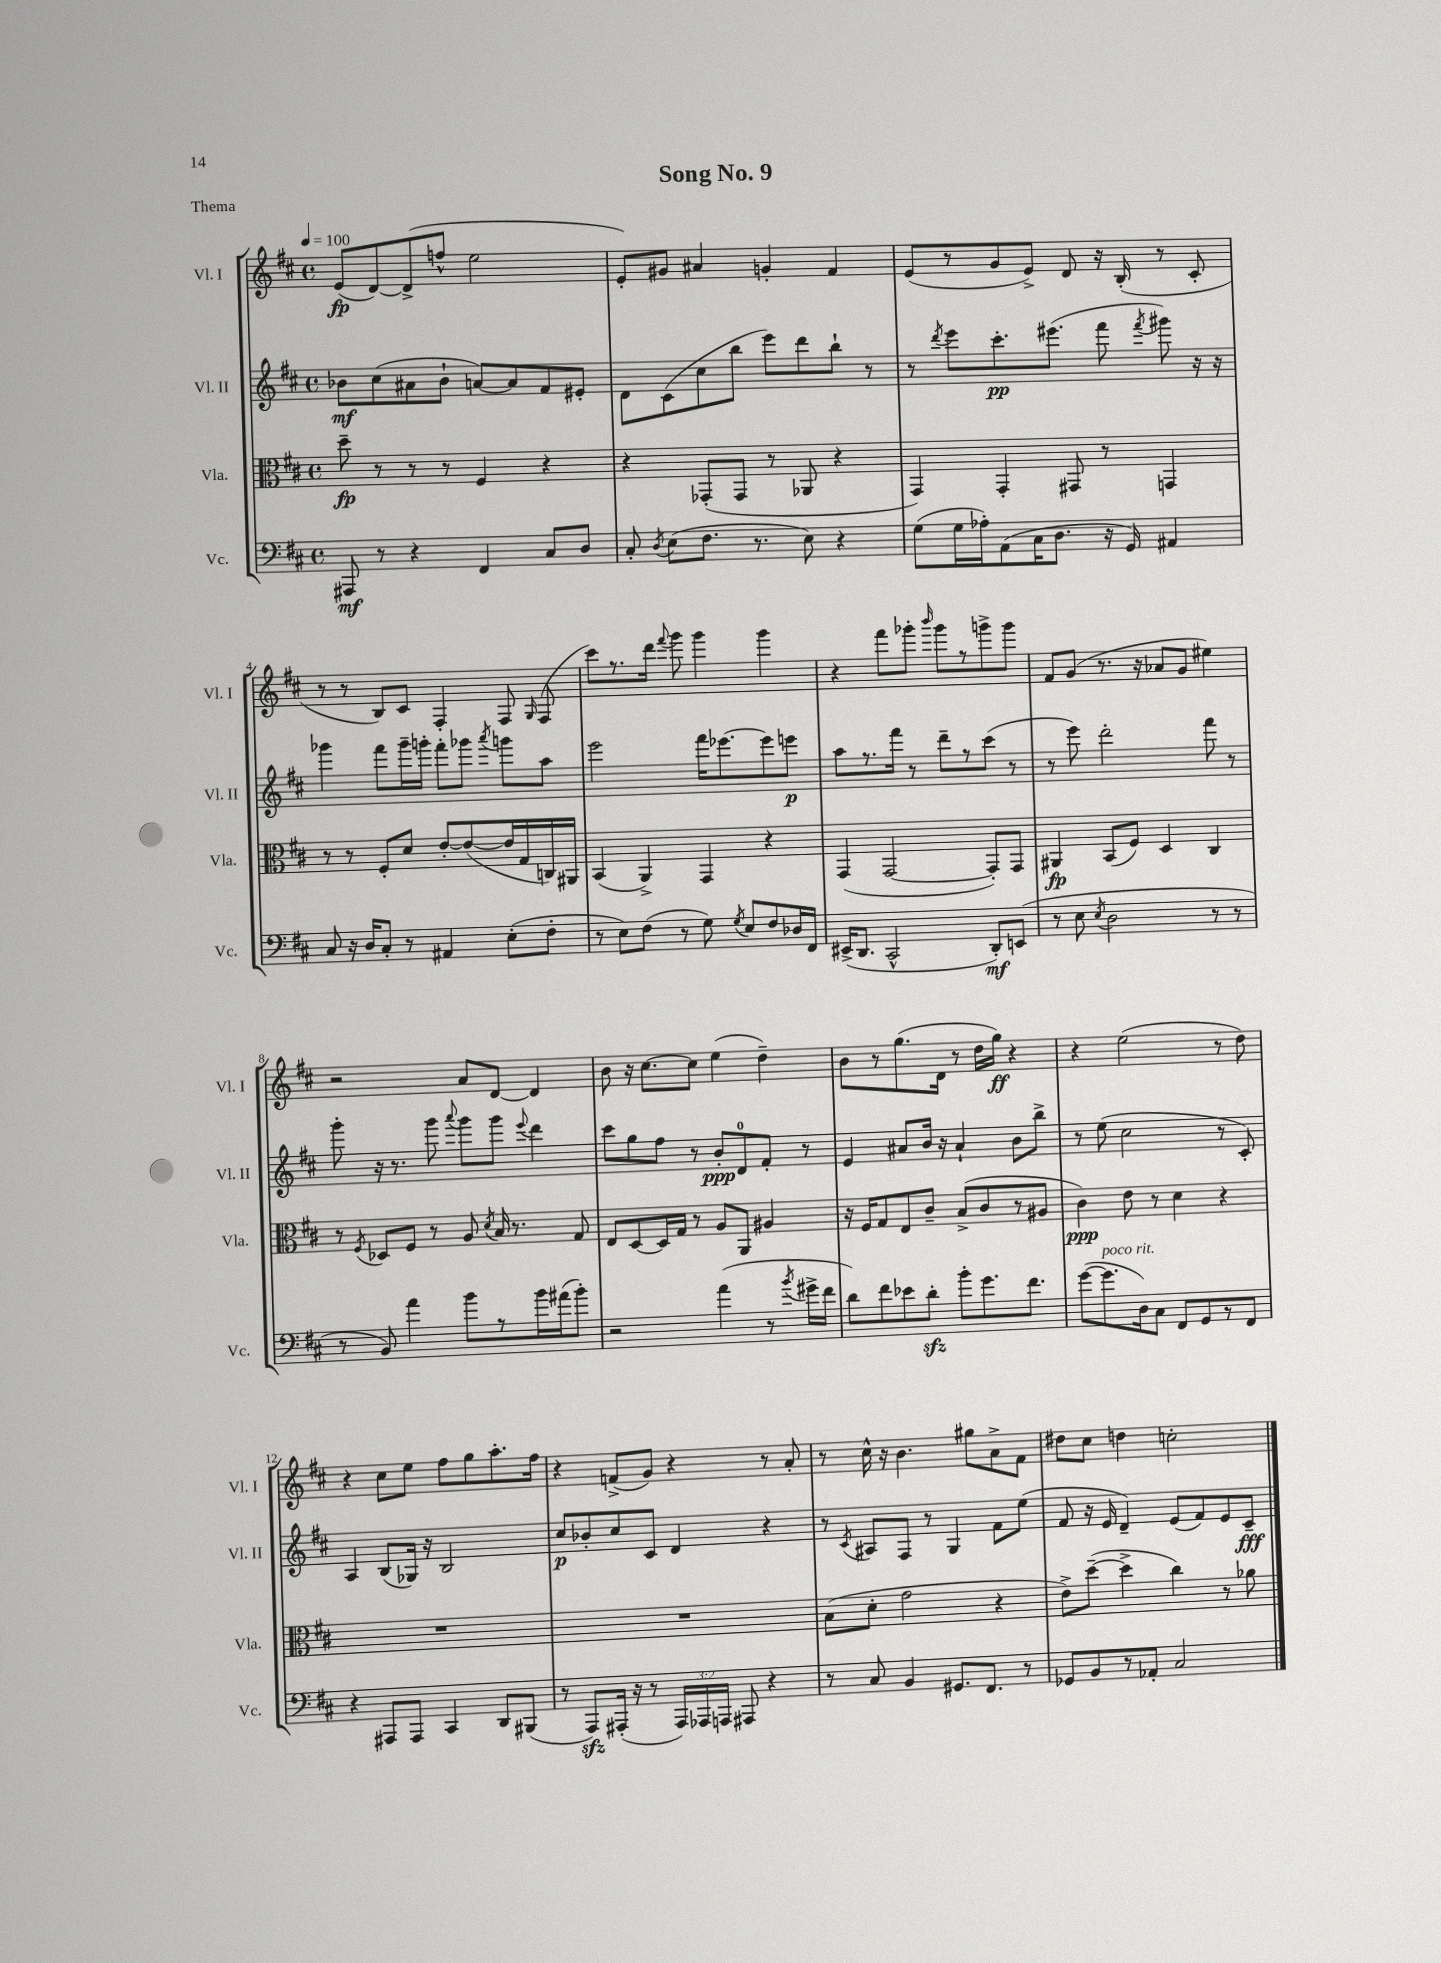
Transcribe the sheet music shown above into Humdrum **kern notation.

**kern	**kern	**kern	**kern
*staff4	*staff3	*staff2	*staff1
*clefF4	*clefC3	*clefG2	*clefG2
*k[f#c#]	*k[f#c#]	*k[f#c#]	*k[f#c#]
*M4/4	*M4/4	*M4/4	*M4/4
*met(c)	*met(c)	*met(c)	*met(c)
*MM100	*MM100	*MM100	*MM100
8AAA#/	8dd~\	8b-\L	(8e/L
8r	8r	(8cc#\	[8d/)
4r	8r	8a#\	(8d^/]
.	8r	8b-`\J	8ff^^/J
4FF#/	4F#/	[8a/L)	2ee\
.	.	8a/]	.
8C#/L	4r	8f#/	.
8D/J	.	8e#'/J	.
=	=	=	=
8C#'/	4r	8d\L	8e'/L)
8qD/	.	.	.
(8E\L	.	(8c#\	8g#/J
8.F#\J	(8GG-'/L	8cc#\	4a#/
.	8GG-/J	8bb\J	.
8.r	.	.	.
.	8r	8eee\L)	4g'/
8E\)	8AA-/	8ddd\	.
4r	4r	8bb`\J	4f#/
.	.	8r	.
=	=	=	=
(8G\L	4GG/)	8r	(8e/L
.	.	8qddd/	.
16G\L	.	8eee\L	8r
16A-'\J)	.	.	.
(8AA\	4GG'/	8.ccc#'\	8g/
16C#\K	.	.	8e^/J)
8.D\J	.	(8.eee#\J	.
.	8GG#/	.	8d/
16r	8r	8fff#\	16r
16GG/)	.	.	(16B'/
.	.	8qfff#/	.
4AA#/	4GG/	8ggg#\)	8r
.	.	16r	8c#'/
.	.	16r	.
=	=	=	=
8C#/	8r	4ggg-\	8r
16r	8r	.	8r
16D/LK	.	.	.
8C#'/J	8F#'/L	8fff#\L	8B/L)
8r	8d/J	16ggg-~\L	8c#/J
.	.	16ggg'\JJ	.
4AA#/	[8e'/L	8fff#'\L	4F#'/
.	(8e/_	8ggg-\J	.
.	.	8qaaa/	.
(8E'\L	16e/]L	8ggg\L	8F#/
.	16G/	.	.
.	.	.	16qqG/
8F#'\J	16C/)	8aa\J	(8F#/
.	16AA#/JJ	.	.
=	=	=	=
8r	(4BB/	2eee\	8ccc#\L)
8E\L)	.	.	8.r
(8F#\J	4AA^/)	.	.
.	.	.	16ddd\Jk
.	.	.	8qqfff#/
8r	.	.	8ggg\
8G\)	4GG/	16fff#\LK	4ggg\
.	.	[8.eee-\	.
8qG/	.	.	.
8E/L	.	.	.
8F#/	4r	8eee-\]	4ggg\
16D-/L	.	8eee\J	.
16FF#/JJ	.	.	.
=	=	=	=
(16EE#^/LK	(4GG/	8aa\L	4r
8.DD/J	.	.	.
.	.	8.r	.
2CC#^^/	[2GG/	.	8fff#\L
.	.	16fff#\Jk	.
.	.	8r	8ggg-'\J
.	.	.	16qqbbb/
.	.	8ddd~\L	8ggg-\L
.	.	8r	8r
8DD'/L)	8GG'/]L)	(8ccc#\J	8ggg^\
(8EE/J	8GG/J	8r	8ggg\J
=	=	=	=
8r	4AA#/	8r	8f#/L
8E\	.	8eee\)	(8g/J
8qE/	.	.	.
2D\	(8BB/L	2ddd'\	8.r
.	8F#/J)	.	.
.	.	.	16r
.	4D/	.	8a-/L
.	.	.	8g/J
8r	4C#/	8fff#\	4ee#\)
8r	.	8r	.
=	=	=	=
8r	8r	8ggg'\	2r
.	8qF#/	.	.
8BB/)	8D-/L	16r	.
.	.	8.r	.
4a\	8F#/J	.	.
.	8r	8ggg\	.
.	.	8qqaaa/	.
8b\L	8A/	8ggg\L	8a/L
.	8qd/	.	.
8r	16B/	8ggg\J	[8d/J
.	8.r	.	.
.	.	8qqeee/	.
16b\L	.	4ddd\	4d/]
(16a#\J	.	.	.
8b'\J)	8G/	.	.
=	=	=	=
2r	8E/L	8ccc#\L	8b\
.	[8D/	8gg\	16r
.	.	.	[8.cc#\L
.	16D/]L	8ff#\J	.
.	16G/JJ	.	.
.	8r	8r	8cc#\]J
(4a\	8A/L	8b'/L	(4ee\
.	8AA/J	8d/	.
8r	4A#/	8f#'/J	4dd~\)
8qb/	.	.	.
16g#^\LL	.	8r	.
16f#\JJ	.	.	.
=	=	=	=
8d\L)	16r	4e/	8b\L
.	16F#/LK	.	.
8f#\	8G/	.	8r
8e-\	8E/	8a#/L	(8.gg\
8d'\J	8c#~/J	16b/Jk	.
.	.	16r	16d\Jk
8b'\L	(8B^/L	4a#`/	8r
8.g\	8c#/	.	16dd\LL
.	.	.	16gg\JJ)
.	8r	8b\L	4r
8.f#\J	.	.	.
.	8A#/J	8bb^\J	.
=	=	=	=
([8g\L	4c#\)	8r	4r
8.g\]	.	(8ee\	.
.	8e\	2cc#\	(2ee\
16D\k)	.	.	.
8C#\J	8r	.	.
8FF#/L	4d\	.	.
8GG/	.	.	.
8r	4r	8r	8r
8FF#/J	.	8c#'/)	8dd\)
=	=	=	=
4r	1r	4A/	4r
8AAA#/L	.	(8B/L	8cc#\L
8AAA#/J	.	16G-/Jk)	8ee\J
.	.	16r	.
4CC#/	.	2B/	8ff#\L
.	.	.	8gg\
8DD/L	.	.	8.aa'\
(8BBB#/J	.	.	.
.	.	.	16ff#\Jk
=	=	=	=
8r	1r	8cc#/L	4r
8AAA/L)	.	8b-'/	.
(16AAA#'/Jk	.	8cc#/	(8f^/L
16r	.	.	.
8r	.	8c#/J	8g/J)
24AAA#/LL)	.	4d/	4r
24AAA-/	.	.	.
24AAA/JJ	.	.	.
8AAA#/	.	.	.
4r	.	4r	8r
.	.	.	8a'/
=	=	=	=
8r	(8B\L	8r	8r
.	.	8qc#/	.
8C#/	8d'\J	8A#/L	16cc#^^\
.	.	.	16r
4BB/	2g\	8F#/J	4.b\
.	.	8r	.
8.GG#/L	.	4G/	.
.	.	.	8gg#\L
8.FF#/J	.	.	.
.	4r	8f#\L	8a^\
8r	.	(8ee\J	8f#\J
=	=	=	=
8GG-/L	8e^\L)	8f#/	8dd#\L
8BB/	([8dd~\J	16r	8cc#\J
.	.	16e/	.
8r	4dd^\]	4d~/)	4dd\
8AA-'/J	.	.	.
2C#/	4cc#\)	(8e/L	2cc'\
.	.	8f#/)	.
.	8r	8e/	.
.	8a-\	8c#~/J	.
==	==	==	==
*-	*-	*-	*-
